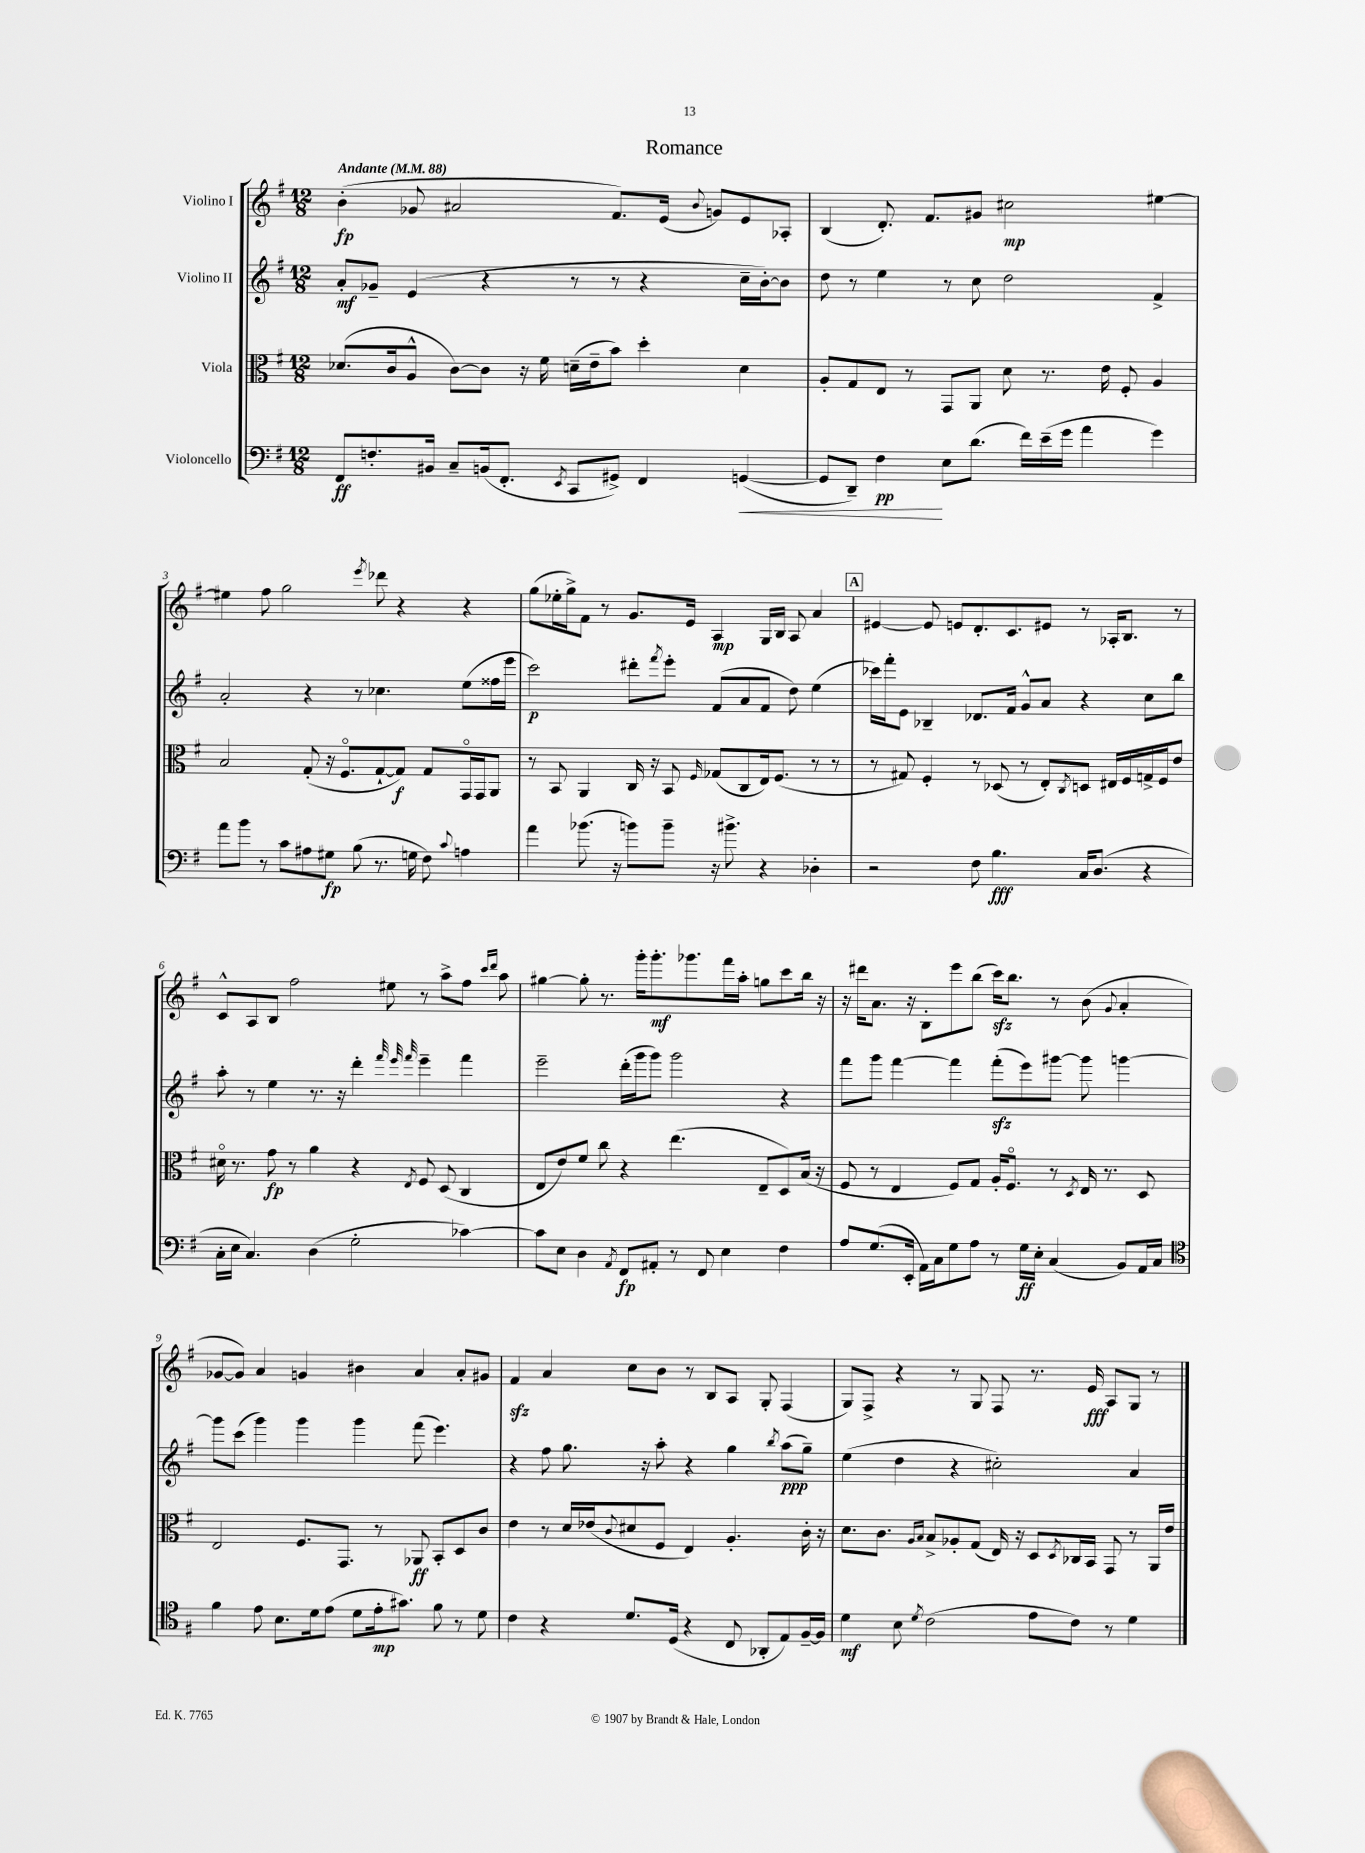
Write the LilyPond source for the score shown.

\header { title = "Romance" }
<<
\new StaffGroup <<
\new Staff = "s0" \with { instrumentName = "Violino I" } {
    \clef treble \key g \major \numericTimeSignature \time 12/8 \tempo "Andante" 4 = 88
    b'4-.\fp( ges'8 ais'2 fis'8.) e'16( \appoggiatura { b'8 } g'8) e'8 aes8-. |
    b4( d'8.-.) fis'8. gis'8 cis''2\mp eis''4~ |
    eis''4 fis''8 g''2 \acciaccatura { e'''8 } des'''8 r4 r4 |
    g''8( ees''16-. g''16->) fis'8 r8 g'8. e'16 a4\mp g16 b16 a8 a'4 |
    \mark \markup { \box "A" } eis'4~ eis'8 e'8 d'8.-. c'8. eis'8 r8 aes16-. b8. r8 |
    c'8-^ a8 b8 fis''2 eis''8 r8 a''8-> fis''8 \grace { c'''16 d'''16 } a''8 |
    gis''4~ gis''8-. r8. g'''16-. g'''8.-.\mf ges'''8. fis'''16 a''16-. g''8 c'''8 b''16 r16 |
    r16 dis'''16 a'8. r16 b8-. e'''8 b''8( c'''16\sfz) b''8. r8 b'8( \appoggiatura { g'8 } a'4-. |
    ges'8~ ges'8) a'4 g'4 bis'4 a'4 a'8-. gis'8 |
    fis'4\sfz a'4 c''8 b'8 r8 b8 a8 g8-. fis4( |
    g8) fis8-> r4 r8 g8 fis8 r8. e'16\fff a8 g8 r8 \bar "|." |
}
\new Staff = "s1" \with { instrumentName = "Violino II" } {
    \clef treble \key g \major \numericTimeSignature \time 12/8
    a'8-.\mf ges'8-- e'4( r4 r8 r8 r4 c''16-- b'16~-.) b'8 |
    d''8 r8 e''4 r8 c''8 d''2 fis'4-> |
    a'2-. r4 r8 ces''4. e''8( fisis''16 e'''16 |
    c'''2\p) dis'''8-. \acciaccatura { fis'''8 } e'''8-. fis'8( a'8 fis'8 d''8) e''4( |
    \mark \markup { \box "A" } ces'''16) fis'''16-. e'8 bes4-- des'8. fis'16 g'8-^ a'8 r4 c''8 b''8 |
    a''8-. r8 e''4 r8. r16 d'''4-. \grace { fis'''32 e'''32 fis'''32 } e'''4-- fis'''4 |
    e'''2-- d'''16-.( g'''16 g'''8) g'''2 r4 |
    fis'''8 g'''8 fis'''4~ fis'''4 fis'''8-.\sfz( e'''8) gis'''8~ gis'''8 g'''4~ |
    g'''8 c'''8( g'''4) g'''4 g'''4 fis'''8( e'''4.) |
    r4 fis''8 g''8. r16 a''8-. r4 g''4 \acciaccatura { b''8 } a''8\ppp( g''8--) |
    e''4( d''4 r4 cis''2-.) a'4 \bar "|." |
}
\new Staff = "s2" \with { instrumentName = "Viola" } {
    \clef alto \key g \major \numericTimeSignature \time 12/8
    des'8.( c'16 a8-^ c'8~) c'8 r16 fis'16 d'16--( e'16-- b'8) d''4-. d'4 |
    a8-. g8 e8 r8 g,8 a,8 d'8 r8. e'16 fis8-. a4 |
    b2 g8-.( r16 fis8.\flageolet g8~-! g8\f) g8 g,16\flageolet g,16 a,8 |
    r8 b,8 a,4 c16 r16 b,8 \grace { fis16 } ges8( c8 e16) fis8.( r8 r8 |
    \mark \markup { \box "A" } r8 gis8) fis4-. r8 des8( r8 e8-.) \acciaccatura { c8 } d8 eis16 fis16 g16-> fis16 e'8 |
    dis'16\flageolet r8. g'8\fp r8 a'4 r4 \acciaccatura { e8 } fis8 d8( c4 |
    e8 e'8) fis'8 c''8 r4 e''4.( e8-- d8) b16( r16 |
    fis8 r8 e4 fis8) g8 a16-. fis8.\flageolet r8 \acciaccatura { d8 } e16 r8. d8 |
    e2 fis8. g,8. r8 aes,8\ff b,8-. d8 c'8 |
    e'4 r8 d'16 ees'16( \appoggiatura { c'8 } dis'8 fis8 e4) a4.-. c'16-. r16 |
    d'8. c'8. \grace { a16 b16 } b8-> aes8-. g8( e16) r16 d8 \acciaccatura { d8 } ces16 b,16 g,8 r8 a,16 e'16 \bar "|." |
}
\new Staff = "s3" \with { instrumentName = "Violoncello" } {
    \clef bass \key g \major \numericTimeSignature \time 12/8
    fis,8\ff f8.-. bis,16 c8-- b,16( fis,8.-. \acciaccatura { e,8 } c,8 gis,8->) fis,4 g,4~\<( |
    g,8 d,8--) fis4\pp\! e8 d'8.( fis'16) e'16--( g'16 a'4 g'4) |
    a'8 b'8 r8 c'8 ais8 gis8\fp b8( r8. g16 fis8) \appoggiatura { c'8 } a4 |
    a'4 bes'8.( r16 b'8) b'8-- r16 bis'8.-> r4 des4-. |
    \mark \markup { \box "A" } r2 fis8 b4.\fff c16 d8.( r4 |
    c16-. e16 c4.) d4( g2-. ces'4~) |
    ces'8 e8 d4 \acciaccatura { a,8 } fis,8\fp ais,8-. r8 fis,8 e4 fis4 |
    a8 g8.( e,16-. a,16) c16 g8 a8 r8 g16\ff e16-. c4( b,8) a,16 c16 |
    \clef tenor fis'4 e'8 b8. d'16 e'8( d'8 e'16-.\mp gis'8.) fis'8 r8 d'8 |
    c'4 r4 d'8. d16( r4 c8 aes,8-. e8) fis16~-- fis16 |
    d'4\mf b8 \acciaccatura { d'8 } c'2( e'8 c'8) r8 d'4 \bar "|." |
}
>>
>>
